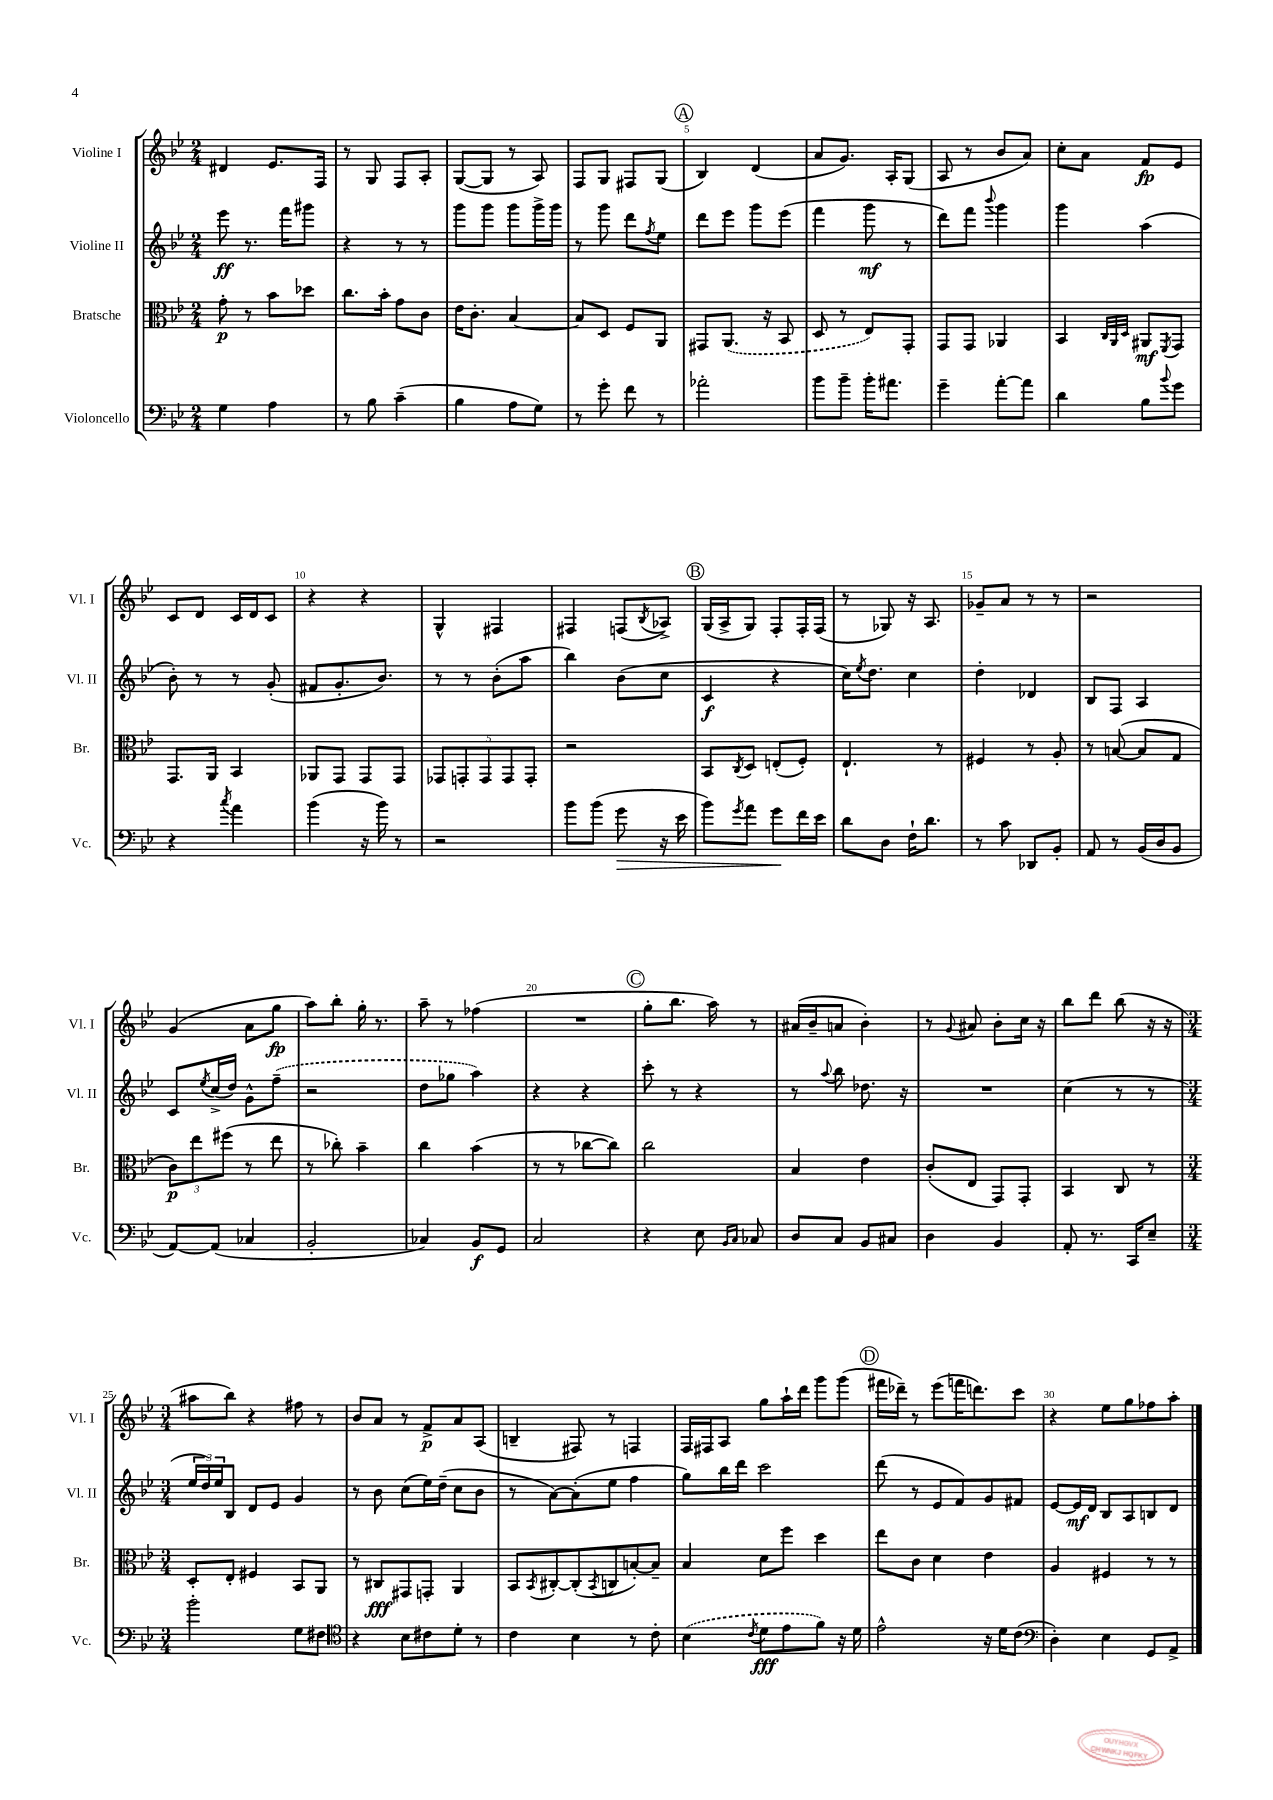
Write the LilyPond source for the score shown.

<<
\new StaffGroup <<
\new Staff = "s0" \with { instrumentName = "Violine I" shortInstrumentName = "Vl. I" } {
    \clef treble \key bes \major \numericTimeSignature \time 2/4
    dis'4 ees'8. f16 |
    r8 g8 f8 a8-. |
    g8~( g8 r8 a8) |
    f8 g8 fis8 g8( |
    \mark \markup { \circle "A" } bes4) d'4( |
    a'8 g'8.) a16-. g8( |
    a8 r8 bes'8 a'8) |
    c''8-. a'8 f'8\fp ees'8 |
    c'8 d'8 c'16 d'16 c'8 |
    r4 r4 |
    g4-^ fis4 |
    fis4 f8( \acciaccatura { bes8 } aes8->) |
    \mark \markup { \circle "B" } g16( a16-> g8) f8-. f16-. f16( |
    r8 ges8) r16 a8. |
    ges'8-- a'8 r8 r8 |
    r2 |
    g'4( a'8 g''8\fp |
    a''8) bes''8-. g''16-. r8. |
    a''8-- r8 fes''4( |
    R2 |
    \mark \markup { \circle "C" } g''8-. bes''8. a''16) r8 |
    ais'16( bes'16-- a'8 bes'4-.) |
    r8 \appoggiatura { g'8 } ais'8 bes'8-. c''16 r16 |
    bes''8 d'''8 bes''8( r16 r16 |
    \numericTimeSignature \time 3/4 ais''8 bes''8) r4 fis''8 r8 |
    bes'8 a'8 r8 f'8->\p a'8 a8( |
    b4-- fis8) r8 f4 |
    f16 fis16 a8 g''8 a''16-! d'''16 g'''8 g'''8( |
    \mark \markup { \circle "D" } fis'''16 des'''16--) r8 ees'''8( f'''16 d'''8.) c'''8 |
    r4 ees''8 g''8 fes''8 a''8-. \bar "|." |
}
\new Staff = "s1" \with { instrumentName = "Violine II" shortInstrumentName = "Vl. II" } {
    \clef treble \key bes \major \numericTimeSignature \time 2/4
    ees'''8\ff r8. f'''16 gis'''8 |
    r4 r8 r8 |
    g'''8 g'''8 g'''8 g'''16-> g'''16 |
    r8 g'''8 d'''8 \acciaccatura { f''8 } ees''8 |
    \mark \markup { \circle "A" } d'''8 ees'''8 g'''8 ees'''8( |
    f'''4 g'''8\mf r8 |
    d'''8) f'''8 \appoggiatura { bes'''8 } g'''4 |
    g'''4 a''4( |
    bes'8-.) r8 r8 g'8-.( |
    fis'8 g'8.-. bes'8.) |
    r8 r8 bes'8-.( a''8 |
    bes''4) bes'8( c''8 |
    \mark \markup { \circle "B" } c'4\f r4 |
    c''16) \acciaccatura { ees''8 } d''8. c''4 |
    d''4-. des'4 |
    bes8 f8 a4 |
    c'8 \acciaccatura { ees''8 } c''16->( d''16) g'8-^ \once \slurDashed f''8--( |
    r2 |
    d''8 ges''8 a''4) |
    r4 r4 |
    \mark \markup { \circle "C" } c'''8-. r8 r4 |
    r8 \appoggiatura { a''8 } bes''8 des''8. r16 |
    R2 |
    c''4( r8 r8 |
    \numericTimeSignature \time 3/4 \tuplet 3/2 { ees''16 d''16) ees''16 } bes8 d'8 ees'8 g'4 |
    r8 bes'8 c''8( ees''16) d''16--( c''8 bes'8 |
    r8 a'8~) a'8-.( ees''8 f''4 |
    g''8) bes''16 d'''16 c'''2 |
    \mark \markup { \circle "D" } d'''8( r8 ees'8 f'8) g'8 fis'8 |
    ees'8~ ees'16\mf d'16 bes8 a8 b8 d'8 \bar "|." |
}
\new Staff = "s2" \with { instrumentName = "Bratsche" shortInstrumentName = "Br." } {
    \clef alto \key bes \major \numericTimeSignature \time 2/4
    g'8-.\p r8 bes'8 des''8 |
    c''8. bes'16-. g'8 c'8 |
    ees'16 c'8.-. bes4~ |
    bes8 d8 f8 a,8 |
    \mark \markup { \circle "A" } gis,8 \once \slurDashed a,8.( r16 bes,8 |
    d8 r8 ees8) g,8-. |
    g,8 g,8 aes,4 |
    bes,4 \grace { c32 a,32 d32 } ais,8\mf \acciaccatura { f,8 } g,8 |
    g,8. a,16 bes,4 |
    aes,8 g,8 g,8 g,8 |
    \tuplet 5/4 { ges,8 g,8-. g,8 g,8 g,8-. } |
    r2 |
    \mark \markup { \circle "B" } bes,8 \acciaccatura { c8 } d8 e8-.( f8-.) |
    ees4.-! r8 |
    fis4 r8 a8-. |
    r8 b8~( b8 g8 |
    \tuplet 3/2 { c'8\p) ees''8 fis''8( } r8 ees''8 |
    r8 ces''8-.) bes'4-- |
    c''4 bes'4( |
    r8 r8 ces''8~ ces''8) |
    \mark \markup { \circle "C" } c''2 |
    bes4 ees'4 |
    c'8-.( ees8 g,8) g,8-. |
    bes,4 c8 r8 |
    \numericTimeSignature \time 3/4 d8-. ees8-. fis4 bes,8 a,8 |
    r8 cis8\fff gis,8 g,8-. a,4 |
    bes,8 \acciaccatura { bes,8 } cis8~-. cis8-.( \acciaccatura { bes,8 } c8 b8~-.) b8-- |
    bes4 d'8 f''8 d''4 |
    \mark \markup { \circle "D" } ees''8 c'8 d'4 ees'4 |
    a4 fis4 r8 r8 \bar "|." |
}
\new Staff = "s3" \with { instrumentName = "Violoncello" shortInstrumentName = "Vc." } {
    \clef bass \key bes \major \numericTimeSignature \time 2/4
    g4 a4 |
    r8 bes8 c'4--( |
    bes4 a8 g8) |
    r8 g'8-. f'8 r8 |
    \mark \markup { \circle "A" } aes'2-. |
    bes'8 bes'8-- bes'16-. ais'8. |
    g'4-- a'8~-. a'8 |
    d'4 bes8 \appoggiatura { bes'8 } g'8 |
    r4 \acciaccatura { c''8 } a'4 |
    bes'4( r16 bes'16) r8 |
    r2 |
    bes'8 bes'8( g'8\> r16 ees'16 |
    \mark \markup { \circle "B" } bes'8) \acciaccatura { g'8 } a'8 g'8\! f'16 ees'16 |
    d'8 d8 f16-! d'8. |
    r8 c'8 des,8 bes,8-. |
    a,8 r8 bes,16( d16 bes,8 |
    a,8~) a,8( ces4 |
    bes,2-. |
    ces4) bes,8\f g,8 |
    c2 |
    \mark \markup { \circle "C" } r4 ees8 \grace { bes,16 c16 } ces8 |
    d8 c8 bes,8 cis8 |
    d4 bes,4 |
    a,8-. r8. c,16 ees8-- |
    \numericTimeSignature \time 3/4 bes'2-. g8 fis8 |
    \clef tenor r4 bes8 cis'8 d'8-. r8 |
    c'4 bes4 r8 c'8-. |
    \once \slurDashed bes4( \acciaccatura { c'8 } d'8\fff ees'8 f'8) r16 d'16 |
    \mark \markup { \circle "D" } ees'2-^ r16 d'16 c'8( |
    \clef bass d4-.) ees4 g,8 a,8-> \bar "|." |
}
>>
>>
\layout { \context { \Score \override BarNumber.break-visibility = ##(#f #t #t) barNumberVisibility = #(every-nth-bar-number-visible 5) } }
